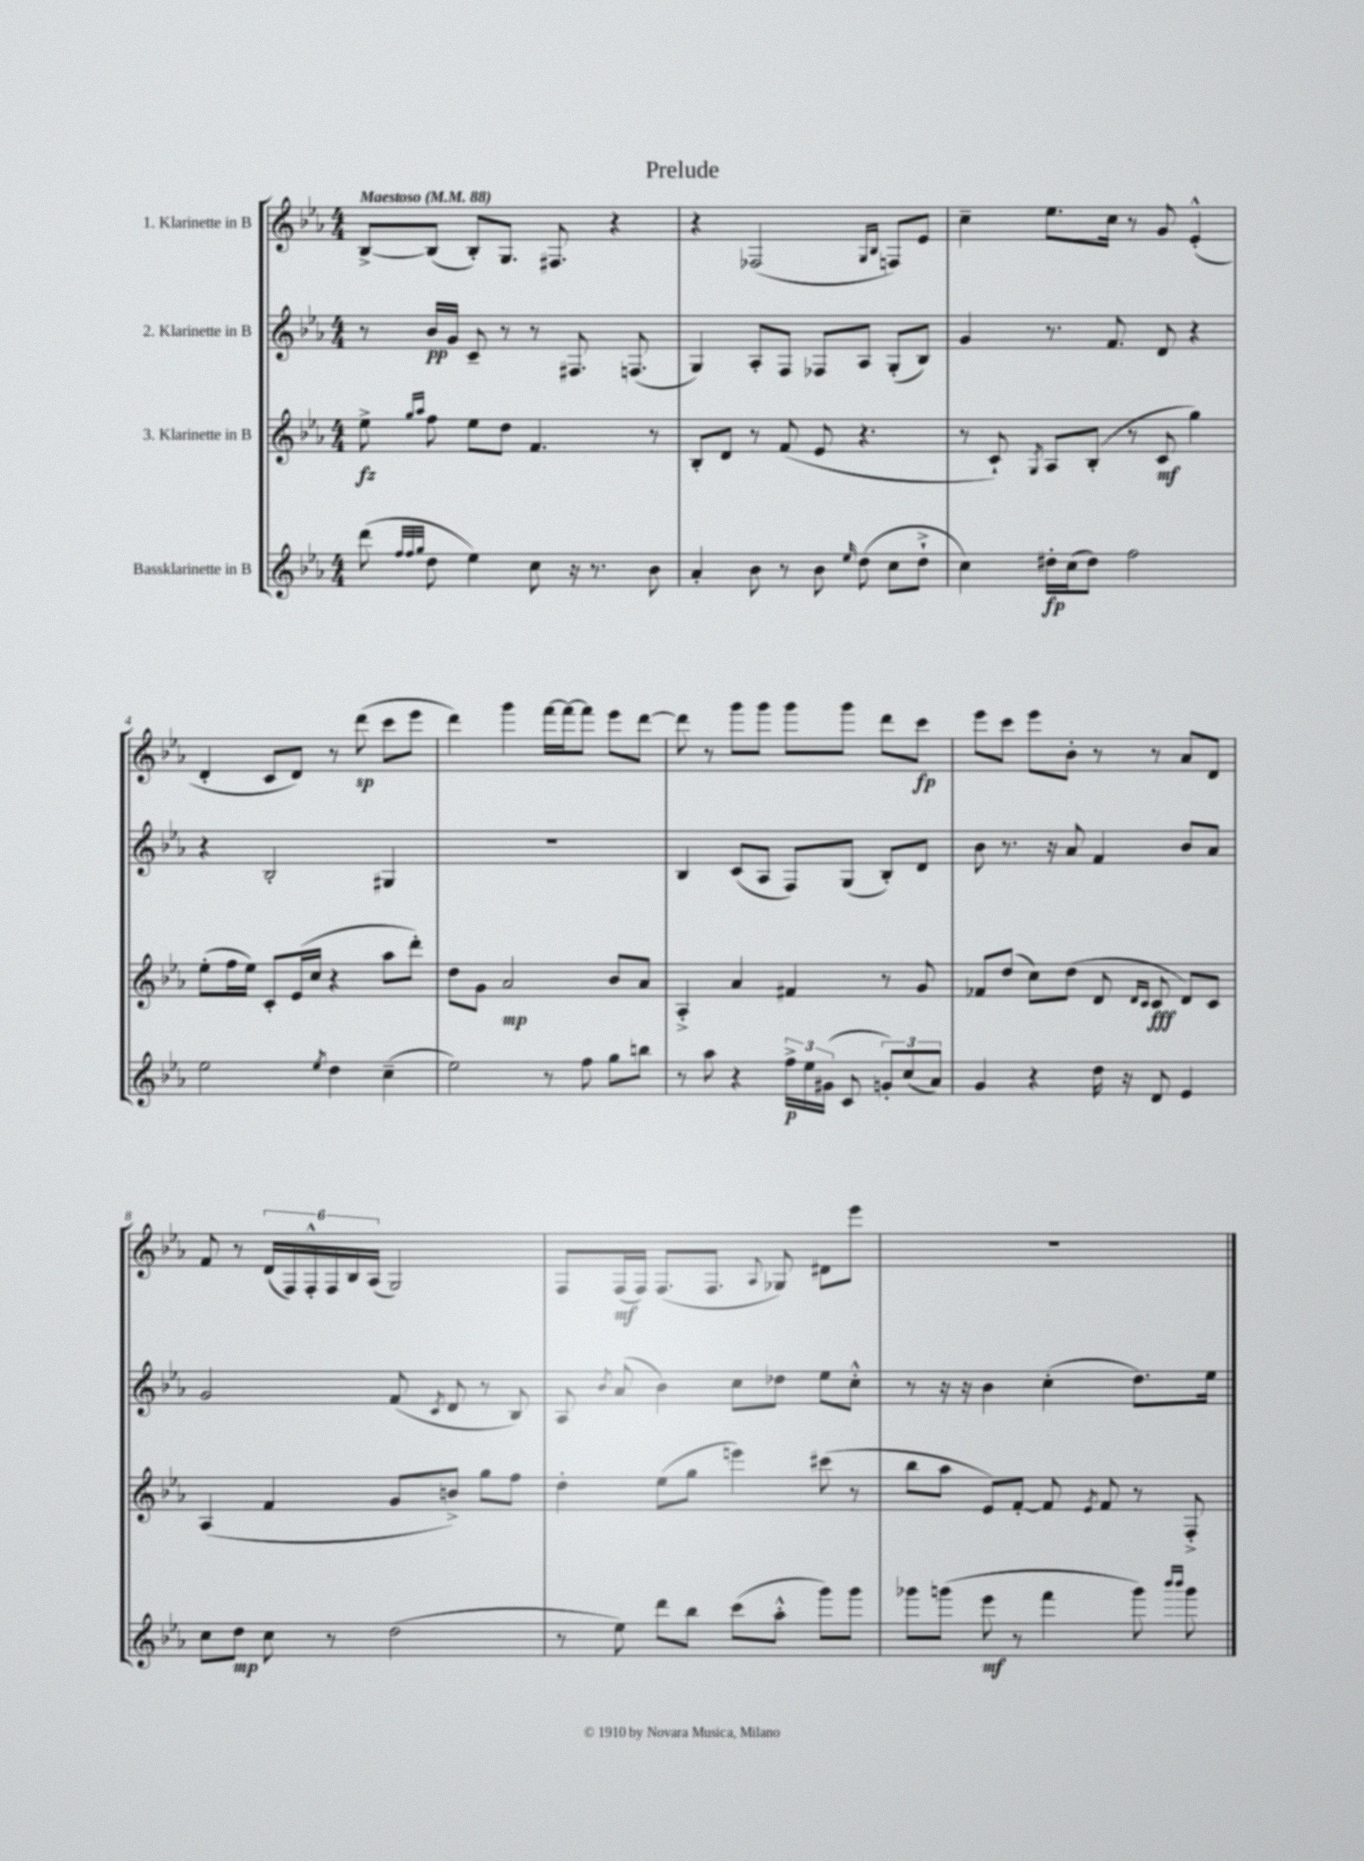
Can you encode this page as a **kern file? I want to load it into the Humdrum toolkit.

**kern	**kern	**kern	**kern
*staff4	*staff3	*staff2	*staff1
*clefG2	*clefG2	*clefG2	*clefG2
*k[b-e-a-]	*k[b-e-a-]	*k[b-e-a-]	*k[b-e-a-]
*M4/4	*M4/4	*M4/4	*M4/4
*MM88	*MM88	*MM88	*MM88
(8ddd	8ee-^	8r	[8B-^
32qqff	.	.	.
32qqff	16qqgg	.	.
32qqgg	16qqaa-	.	.
8dd	8ff	16b-	(8B-]
.	.	16g	.
4ee-)	8ee-	8c~	8B-')
.	8dd	8r	8.G
8cc	4.f	8r	.
.	.	.	8.F#
16r	.	8.F#	.
8.r	.	.	.
.	.	.	4r
.	.	(8.F	.
8b-	8r	.	.
=	=	=	=
4a-'	8B-'	4G)	4r
.	8d	.	.
8b-	8r	8A-'	(2F-
8r	(8f	8F	.
8b-	8e-	8F-	.
16qqee-	.	.	.
(8dd	4.r	8A-	.
.	.	.	16qqG
.	.	.	16qqB-
8cc	.	(8G'	8F)
8dd`^	.	8B-)	8e-
=	=	=	=
4cc)	8r	4g	4cc~
.	8c`)	.	.
.	8qG	.	.
16dd#'	8A-	8.r	8.ee-
(16cc	.	.	.
8dd#)	(8B-'	.	.
.	.	8.f	16cc
2ff	8r	.	8r
.	8c	8d	8g
.	4gg)	4r	(4e-'^^
=	=	=	=
2ee-	(8ee-'	4r	4d'
.	16ff	.	.
.	16ee-)	.	.
.	8c'	2B-'	8c
.	(16e-	.	8d)
.	16cc	.	.
8qee-	.	.	.
4dd	4r	.	8r
.	.	.	(8ddd
(4cc~	8aa-	4G#	8ccc
.	8ddd')	.	8eee-
=	=	=	=
2ee-)	8dd	1r	4ddd)
.	8g	.	.
.	2a-	.	4ggg
8r	.	.	[16fff
.	.	.	16fff_
8ff	.	.	8fff]
8gg	8b-	.	8eee-
8bb	8a-	.	[8ddd
=	=	=	=
8r	4A-'^	4B-	8ddd]
8aa-	.	.	8r
4r	4a-	(8c	8ggg
.	.	8A-	8ggg
24ff^	4f#	8F)	8ggg
24ee-	.	.	.
(24g#	.	.	.
8c	.	(8G	8ggg
12g')	8r	8B-')	8ddd
(12cc	.	.	.
.	8g	8d	8ccc
12a-)	.	.	.
=	=	=	=
4g	8f-	8b-	8eee-
.	(8dd	8.r	8ccc
4r	8cc)	.	8eee-
.	.	16r	.
.	(8dd	8a-	8b-'
16dd	8d	4f	8r
16r	.	.	.
.	16qqd	.	.
.	16qqc	.	.
8d	8c	.	8r
4e-	8d)	8b-	8a-
.	8c	8a-	8d
=	=	=	=
8cc	(4A-	2g	8f
8dd	.	.	8r
8cc	4f	.	(24d
.	.	.	24F)
.	.	.	24F'^^
8r	.	.	24F
.	.	.	24B-
.	.	.	(24A-
(2dd	8g	(8f	2G)
.	.	8qc	.
.	8b^)	8d	.
.	8gg	8r	.
.	8ff	8B-)	.
=	=	=	=
8r	4dd'	8A-	8F
.	.	8qb-	.
8ee-)	.	(8a-	(16F
.	.	.	16F)
8ddd	(8ee-	4b-)	(8.F
8bb-	8gg	.	.
.	.	.	8.F
(8ccc	4eee)	8cc	.
.	.	.	8qqA-
8aa-'^^	.	8dd-	8G-)
8ggg)	(8ccc#	8ee-	8d#
8ggg	8r	8cc'^^	8eee-
=	=	=	=
8ggg-	8bb-	8r	1r
(8ggg	8aa-	16r	.
.	.	16r	.
8eee-	8e-)	4b-	.
8r	[8f'	.	.
4fff	8f]	(4cc'	.
.	8qe-	.	.
.	8f	.	.
8ggg)	8r	8.dd)	.
16qqbbb-	.	.	.
16qqbbb-	.	.	.
8ggg	8F'^	.	.
.	.	16ee-	.
==	==	==	==
*-	*-	*-	*-
